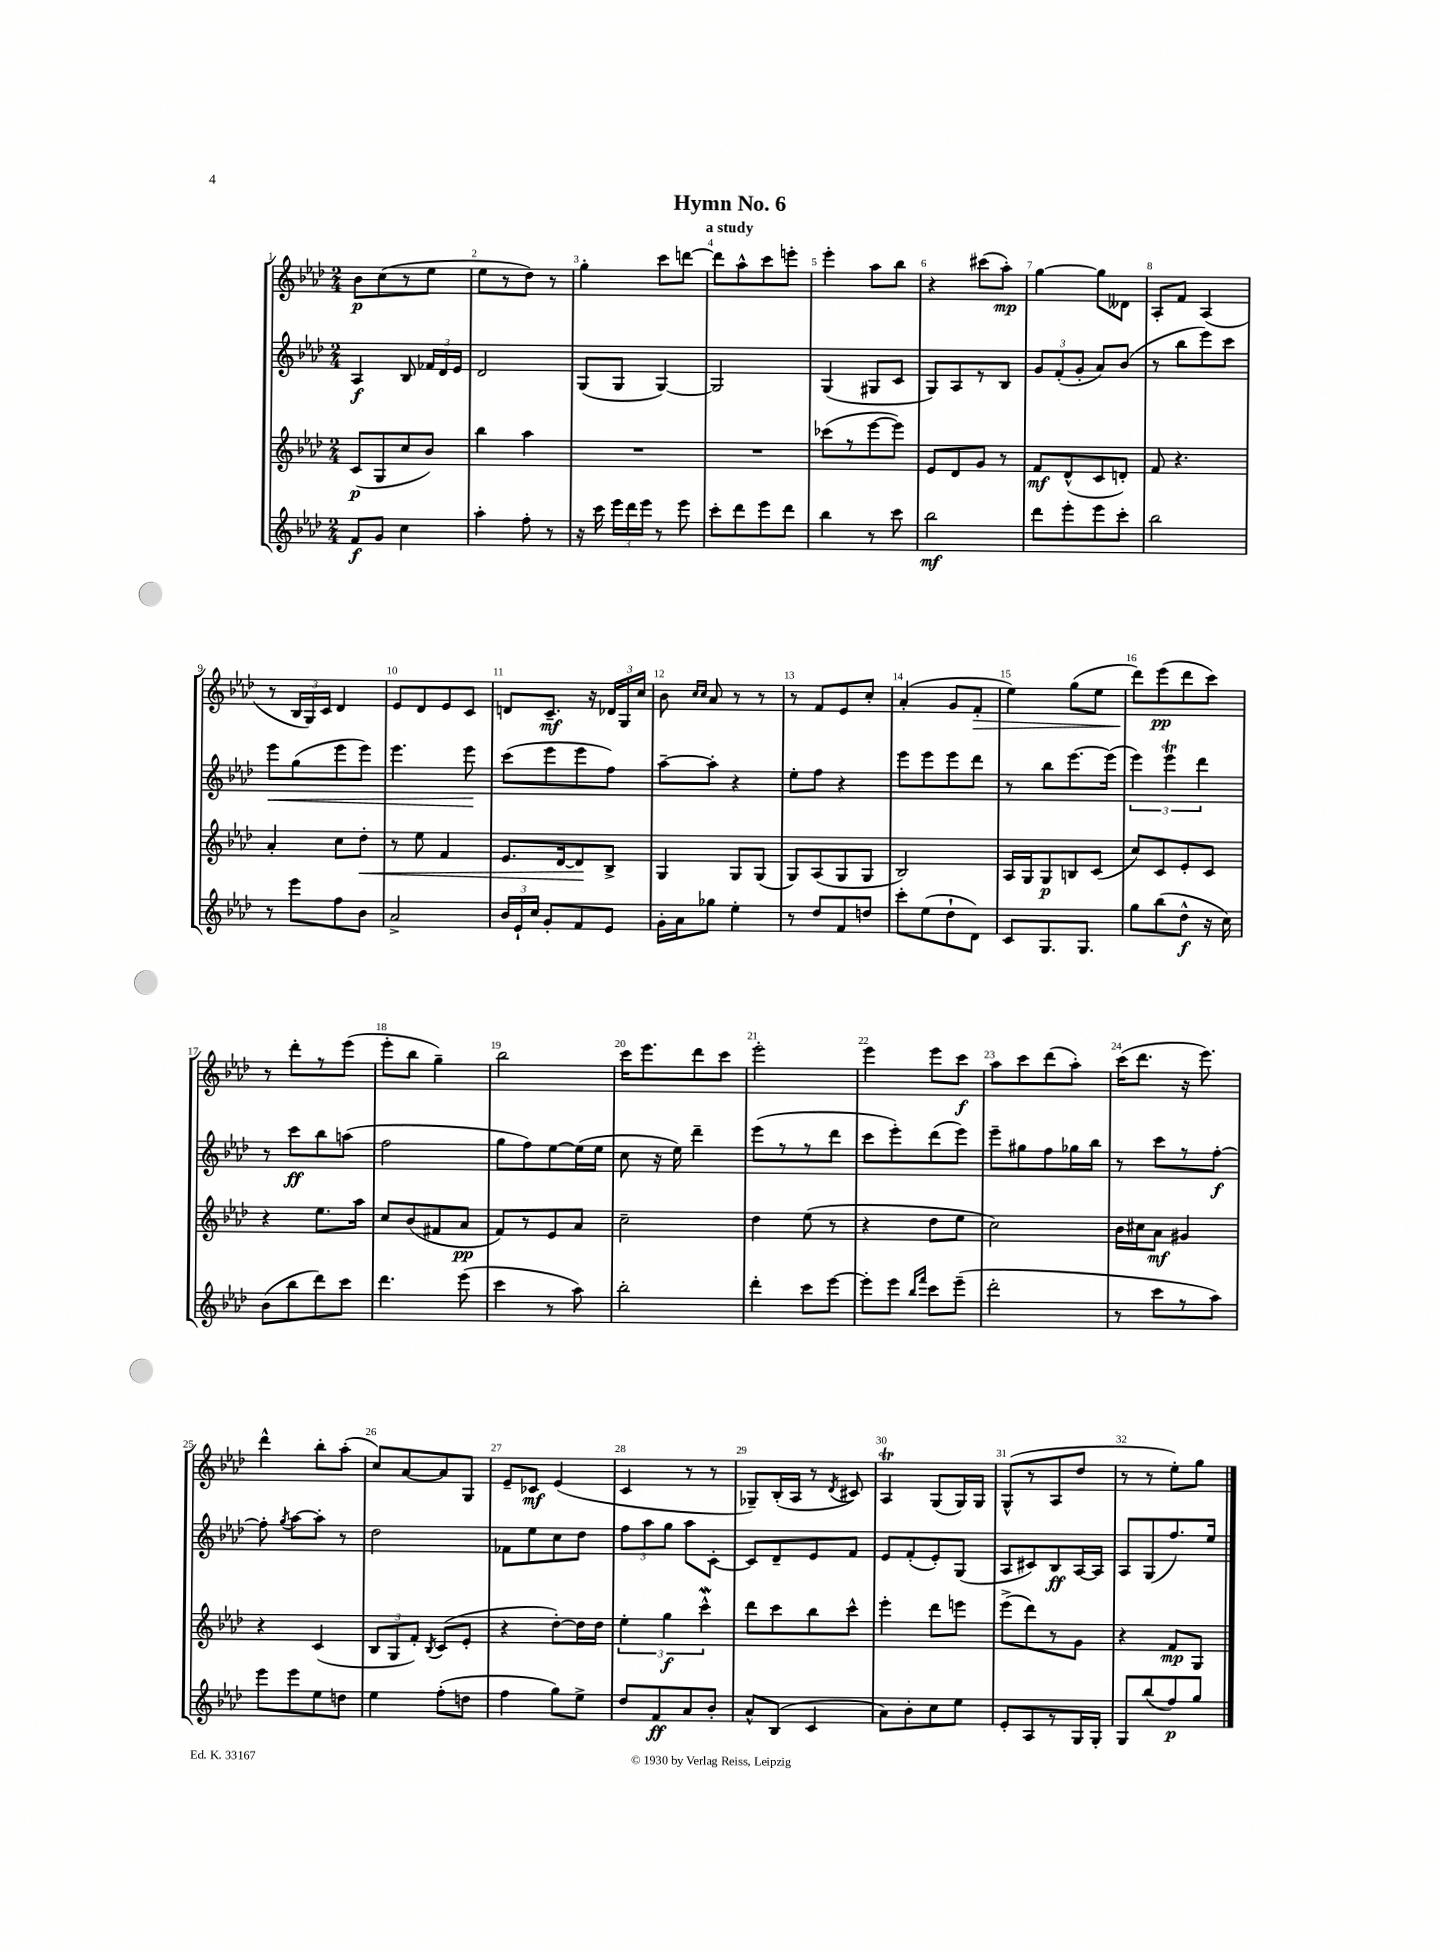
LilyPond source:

\header { title = "Hymn No. 6" subtitle = "a study" }
<<
\new StaffGroup <<
\new Staff = "s0" {
    \clef treble \key aes \major \numericTimeSignature \time 2/4
    \autoBeamOff bes'8[\p c''8( r8 ees''8] |
    ees''8[ r8 des''8]) r8 |
    g''4-. c'''8[ d'''8]~ |
    d'''8[ aes''8-^ c'''8 e'''8]-. |
    ees'''4-. aes''8[ bes''8] |
    r4 cis'''8[( aes''8]-.\mp) |
    g''4~ g''8[ deses'8] |
    aes8[-. f'8] aes4( |
    r8 \tuplet 3/2 { bes16[ g16) c'16] } des'4 |
    ees'8[ des'8 ees'8 c'8] |
    d'8[ c'8.]--\mf r16 \tuplet 3/2 { des'16[ g16 c''16] } |
    bes'8 \grace { c''16[ c''16] } aes'8 r8 r8 |
    r8 f'8[ ees'8 c''8]-. |
    aes'4-.( g'8[ f'8]-.\> |
    ees''4) g''8[( ees''8] |
    des'''8[\!) ees'''8\pp( des'''8 c'''8]) |
    r8 des'''8[-. r8 ees'''8]( |
    ees'''8[-. bes''8] g''4--) |
    bes''2 |
    c'''16[ ees'''8. des'''8 c'''8] |
    ees'''2-. |
    ees'''4 ees'''8[ c'''8]\f |
    aes''8[ c'''8 des'''8( aes''8]-.) |
    c'''16[( des'''8.] r16 ees'''8.) |
    des'''4-^ bes''8[-. aes''8]-.( |
    c''8[) aes'8~ aes'8 g8] |
    ees'8[-- ces'8]\mf ees'4( |
    c'4 r8 r8 |
    ges8[--) bes16-.( aes16] r8 \acciaccatura { des'8 } cis'8) |
    aes4\trill g8[( g16) g16] |
    g8[-^( r8 aes8 des''8] |
    r8 r8 ees''8[-.) g''8] \bar "|." |
}
\new Staff = "s1" {
    \clef treble \key aes \major \numericTimeSignature \time 2/4
    \autoBeamOff aes4\f bes8 \tuplet 3/2 { fes'16[ des'16 ees'16] } |
    des'2 |
    g8[( g8] g4~) |
    g2 |
    g4( gis8[ c'8] |
    g8[) aes8 r8 bes8] |
    \tuplet 3/2 { g'8[ f'8-.( g'8]-. } aes'8[) bes'8]( |
    r8 bes''8[ ees'''8) c'''8] |
    ees'''8[\< g''8( ees'''8 ees'''8]) |
    ees'''4. ees'''8\! |
    c'''8[( ees'''8 ees'''8 f''8]) |
    aes''8[~-- aes''8]-. r4 |
    ees''8[-. f''8] r4 |
    ees'''8[ ees'''8 ees'''8 des'''8] |
    r8 bes''8[ ees'''8.~ ees'''16]( |
    \tuplet 3/2 { ees'''4) ees'''4\trill des'''4 } |
    r8 c'''8[\ff bes''8 a''8]( |
    f''2 |
    g''8[ f''8) ees''8~ ees''16( ees''16] |
    c''8 r16 ees''16) des'''4-- |
    ees'''8[( r8 r8 des'''8] |
    c'''8[ ees'''8-.) des'''8( ees'''8]) |
    ees'''8[-- gis''8 f''8 ges''16 bes''16] |
    r8 c'''8[ r8 f''8]~-.\f |
    f''8-. \acciaccatura { g''8 } aes''8[~ aes''8]-. r8 |
    des''2 |
    fes'8[ ees''8 c''8 des''8] |
    \tuplet 3/2 { f''8[ aes''8 g''8] } aes''8[ c'8]~-. |
    c'8[ des'8-- ees'8 f'8] |
    ees'8[ f'8-.( ees'8-.) g8]( |
    aes8[ cis'8) bes8\ff aes16~ aes16] |
    aes8[ g8( f''8.) ees''16] \bar "|." |
}
\new Staff = "s2" {
    \clef treble \key aes \major \numericTimeSignature \time 2/4
    \autoBeamOff c'8[\p( g8 c''8 bes'8]) |
    bes''4 aes''4 |
    R2 |
    R2 |
    ces'''8[( r8 ees'''8~ ees'''8]) |
    ees'8[ des'8 g'8] r8 |
    f'8[\mf des'8-^( c'8 d'8]-.) |
    f'8 r4. |
    aes'4-. c''8[ des''8]-.\< |
    r8 ees''8 f'4 |
    ees'8.[ des'16~ des'8\! bes8]-> |
    g4 g8[ g8]( |
    g8[) aes8( g8 g8] |
    bes2) |
    aes16[ g16 g8\p b8 c'8]( |
    c''8[) c'8 ees'8-. c'8] |
    r4 ees''8.[ aes''16] |
    c''8[ bes'8( fis'8 aes'8]\pp |
    f'8[) r8 ees'8 aes'8] |
    c''2-- |
    des''4 ees''8( r8 |
    r4 des''8[ ees''8] |
    c''2) |
    bes'16[ cis''16 aes'8]\mf gis'4 |
    r4 c'4( |
    \tuplet 3/2 { bes8[ g8 f'8]-.) } \acciaccatura { bes8 } c'8[( ees'8]-. |
    r4 des''8[~-.) des''16 des''16] |
    \tuplet 3/2 { ees''4-. g''4\f c'''4-^\mordent } |
    des'''8[ c'''8 bes''8 c'''8]-^ |
    ees'''4-. des'''8[ e'''8] |
    ees'''8[->( des'''8) r8 g'8] |
    r4 f'8[\mp g8] \bar "|." |
}
\new Staff = "s3" {
    \clef treble \key aes \major \numericTimeSignature \time 2/4
    \autoBeamOff f'8[\f g'8] c''4 |
    aes''4-. f''8-. r8 |
    r16 c'''16 \tuplet 3/2 { ees'''16[ des'''16 ees'''16] } r8 ees'''8 |
    c'''8[-. des'''8 ees'''8 des'''8] |
    bes''4 r8 c'''8 |
    bes''2\mf |
    des'''8[ ees'''8-. ees'''8 c'''8]-. |
    bes''2 |
    r8 ees'''8[ f''8 bes'8] |
    aes'2-> |
    \tuplet 3/2 { bes'16[ ees'16-! c''16] } g'8[-. f'8 ees'8] |
    g'16[-. aes'16 ges''8] ees''4-. |
    r8 des''8[ f'8 d''8] |
    c'''8[-. ees''8( des''8-! des'8]) |
    c'8[ g8. g8.] |
    g''8[ bes''8( des''8]-^\f r16 c''16) |
    bes'8[( bes''8 des'''8) c'''8] |
    des'''4. ees'''8( |
    c'''4 r8 aes''8) |
    bes''2-. |
    des'''4-. c'''8[ ees'''8]~ |
    ees'''8[-. ees'''8] \grace { bes''16[ f'''16] } c'''8[ ees'''8]--( |
    des'''2-. |
    r8 c'''8[ r8 aes''8]) |
    ees'''8[ ees'''8 ees''8 d''8] |
    ees''4 f''8[-.( d''8] |
    f''4 g''8[) ees''8]-> |
    des''8[ f'8\ff aes'8 bes'8]-. |
    aes'8[-^ bes8]( c'4 |
    aes'8[) bes'8-. c''8 ees''8] |
    ees'8[-. aes8 r8 g16 g16]-. |
    g8[ bes''8( f''8\p) g''8] \bar "|." |
}
>>
>>
\layout { \context { \Score \override BarNumber.break-visibility = ##(#f #t #t) barNumberVisibility = #all-bar-numbers-visible } }
